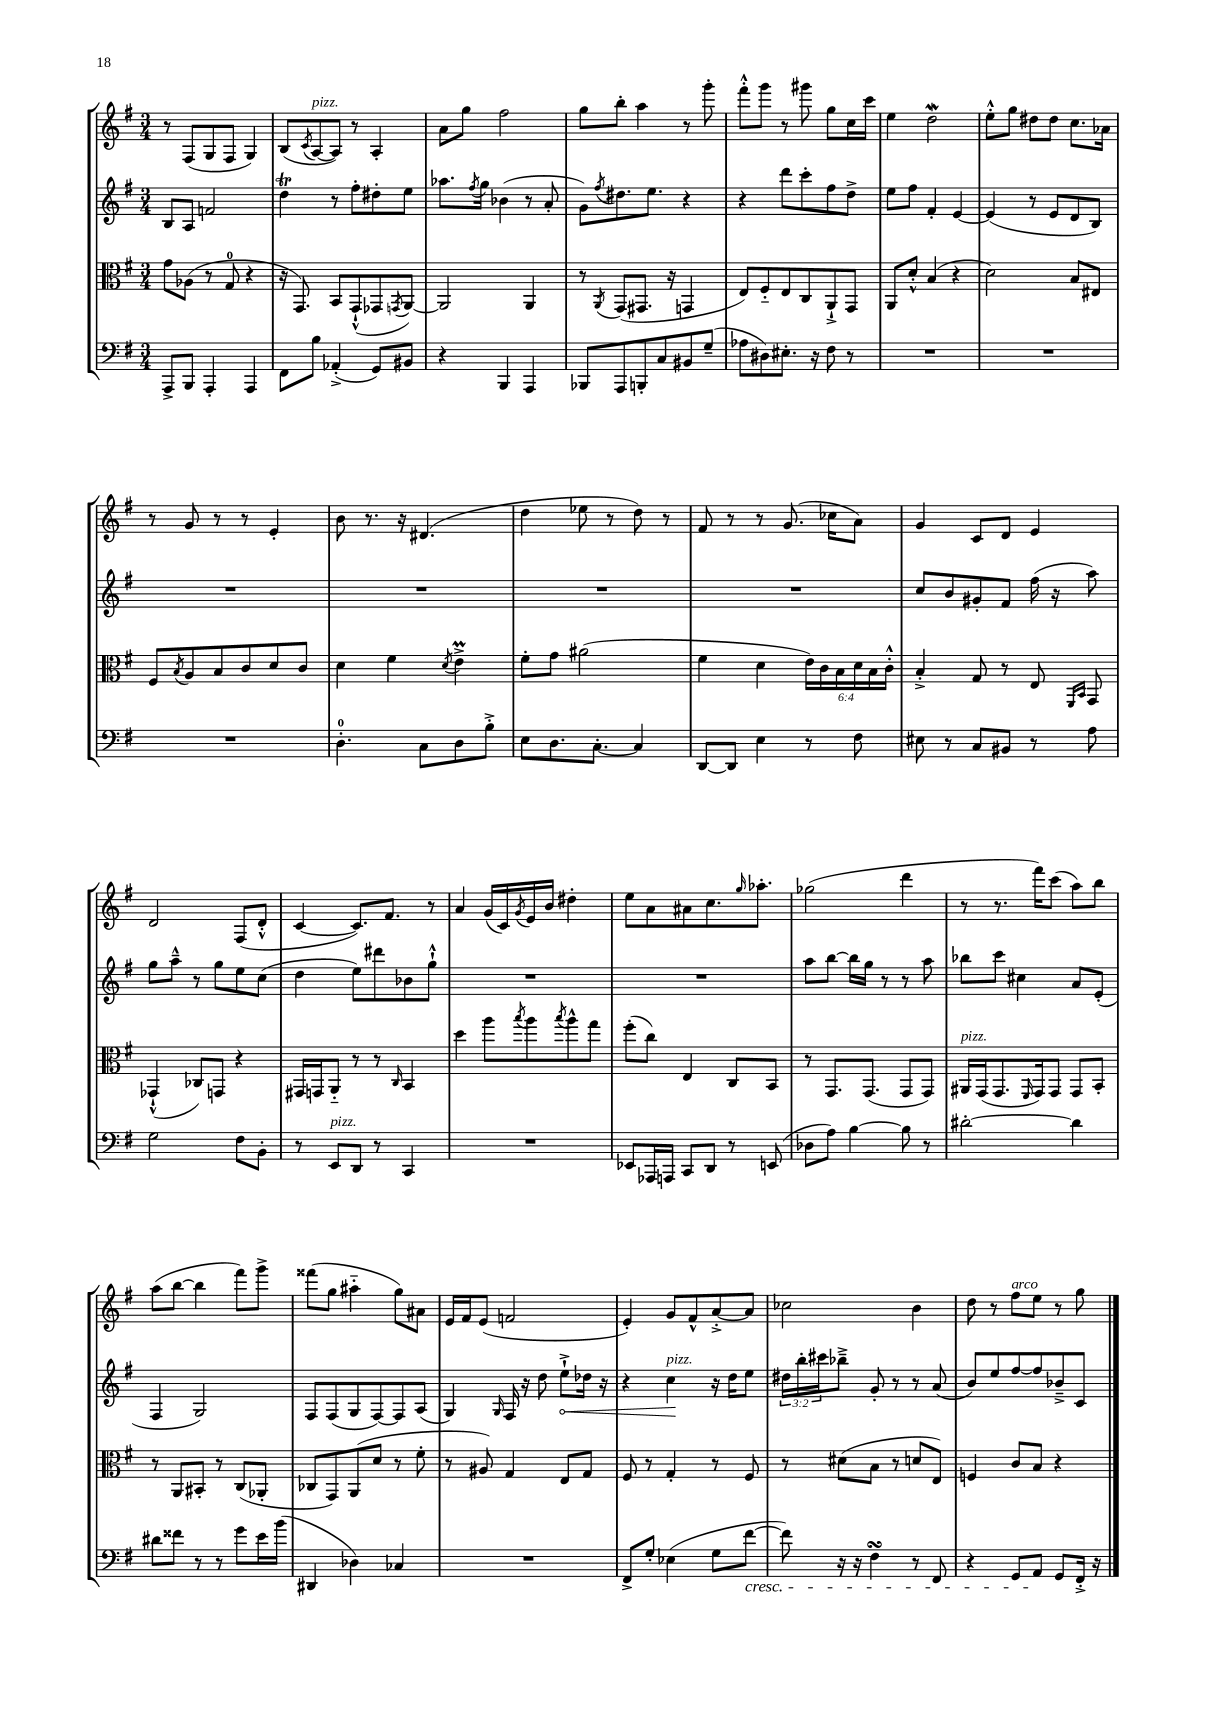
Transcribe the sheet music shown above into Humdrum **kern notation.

**kern	**kern	**kern	**kern
*staff4	*staff3	*staff2	*staff1
*clefF4	*clefC3	*clefG2	*clefG2
*k[f#]	*k[f#]	*k[f#]	*k[f#]
*M3/4	*M3/4	*M3/4	*M3/4
8AAA^	8g	8B	8r
8BBB	(8A-	8A	(8F#
4AAA'	8r	2f	8G
.	8G	.	8F#
4AAA	4r	.	4G)
=	=	=	=
8FF#	16r	4dd	(8B
.	8.GG)	.	.
.	.	.	8qc
8B	.	.	[8A
(4AA-'^	8BB	8r	8A])
.	(8GG`^^	8ff#'	8r
8GG)	8GG-	8dd#'	4A'
.	8qGG	.	.
8BB#	[8AA)	8ee	.
=	=	=	=
4r	2AA]	8.aa-	8a
.	.	.	8gg
.	.	8qff#	.
.	.	16gg	.
4BBB	.	(4b-	2ff#
4AAA	4AA	8r	.
.	.	8a'	.
=	=	=	=
8BBB-	8r	8g)	8gg
.	8qAA	8qff#	.
8AAA	(8GG	8.dd#	8bb'
8BBB'	8.GG#	.	4aa
.	.	8.ee	.
8C	.	.	.
.	16r	.	.
8BB#	4GG	4r	8r
(8G~	.	.	8ggg'
=	=	=	=
8A-	8E)	4r	8fff#'^^
8D#)	8F#'~	.	8ggg
8.E#'	8E	8ddd	8r
.	8C	8ccc'	8ggg#
16r	.	.	.
8F#	8AA`^	8ff#	8gg
8r	8GG	8dd^	16cc
.	.	.	16ccc
=	=	=	=
2.r	8AA	8ee	4ee
.	8d'^^	8ff#	.
.	(4B	4f#'	2dd
.	4r	[4e	.
=	=	=	=
2.r	2d)	(4e]	8ee'^^
.	.	.	8gg
.	.	8r	8dd#
.	.	8e	8dd#
.	8B	8d	8.cc
.	8E#	8B)	.
.	.	.	16a-
=	=	=	=
2.r	8F#	2.r	8r
.	8qB	.	.
.	8A	.	8g
.	8B	.	8r
.	8c	.	8r
.	8d	.	4e'
.	8c	.	.
=	=	=	=
4.D'	4d	2.r	8b
.	.	.	8.r
.	4f#	.	.
.	.	.	16r
8C	.	.	(4.d#
.	8qd	.	.
8D	4e^	.	.
8B'^	.	.	.
=	=	=	=
8E	8f#'	2.r	4dd
8.D	8g	.	.
.	(2a#	.	8ee-
[8.C'	.	.	.
.	.	.	8r
4C]	.	.	8dd)
.	.	.	8r
=	=	=	=
[8DD	4f#	2.r	8f#
8DD]	.	.	8r
4E	4d	.	8r
.	.	.	(8.g
8r	24e)	.	.
.	24c	.	.
.	.	.	16cc-
.	24B	.	.
8F#	24d	.	8a)
.	24B	.	.
.	24c'^^	.	.
=	=	=	=
8E#	4B'^	8cc	4g
8r	.	8b	.
8C	8G	8g#'	8c
8BB#	8r	8f#	8d
8r	8E	(16ff#	4e
.	.	16r	.
.	16qqFF#	.	.
.	16qqBB	.	.
8A	8GG	8aa)	.
=	=	=	=
2G	(4GG-`^^	8gg	2d
.	.	8aa~^^	.
.	8C-)	8r	.
.	8GG	8gg	.
8F#	4r	8ee	(8F#
8BB'	.	(8cc	8d'^^
=	=	=	=
8r	16GG#	4dd	[4c
.	16GG	.	.
8EE	8AA'~	.	.
8DD	8r	8ee)	8.c])
8r	8r	8ddd#	.
.	.	.	8.f#
.	16qqC	.	.
4CC	4BB	8b-	.
.	.	8gg`^^	8r
=	=	=	=
2.r	4dd	2.r	4a
.	8aa	.	(16g
.	.	.	16c)
.	8qbb	.	8qg
.	8aa	.	16e
.	.	.	16b
.	8qbb	.	.
.	8aa^^	.	4dd#'
.	8gg	.	.
=	=	=	=
8EE-	(8ff#'	2.r	8ee
16AAA-	8cc)	.	8a
16AAA	.	.	.
8CC	4E	.	8a#
8DD	.	.	8.cc
8r	8C	.	.
.	.	.	16qqgg
.	.	.	8.aa-'
(8EE	8BB	.	.
=	=	=	=
8D-	8r	8aa	(2gg-
8A)	8.GG	[8bb	.
[4B	.	16bb]	.
.	(8.GG	16gg	.
.	.	8r	.
8B]	8GG	8r	4ddd
8r	8GG)	8aa	.
=	=	=	=
[2d#'	16AA#	8bb-	8r
.	(16GG	.	.
.	8.GG	8ccc	8.r
.	.	4cc#	.
.	16qqFF#	.	.
.	16GG)	.	16fff#)
.	8GG	.	(8ccc
4d#]	8GG	8a	8aa)
.	8BB'	(8e'	8bb
=	=	=	=
8d#	8r	4F#	(8aa
8f##	8AA	.	[8bb
8r	8BB#'	2G)	4bb]
8r	8r	.	.
8g	(8C	.	8fff#)
16e	8AA-'	.	8ggg^
(16b	.	.	.
=	=	=	=
4DD#	8C-	8F#	(8fff##
.	8GG)	(8F#	8gg
4D-)	(8AA	8G	4aa#'~
.	8d	[8F#)	.
4C-	8r	8F#]	8gg)
.	8f#'	(8A	8a#
=	=	=	=
2.r	8r	4G)	16e
.	.	.	16f#
.	8A#)	.	(8e
.	.	16qqG	.
.	4G	16F#	2f
.	.	16r	.
.	.	8dd	.
.	8E	8ee`^	.
.	8G	16dd-	.
.	.	16r	.
=	=	=	=
8FF#^	8F#	4r	4e')
8G'	8r	.	.
(4E-	4G'	4cc	8g
.	.	.	8f#^^
8G	8r	16r	[8a'^
.	.	16dd	.
[8f#	8F#	8ee	8a]
=	=	=	=
8f#])	8r	24dd#	2cc-
.	.	24bb'	.
.	.	24ccc#	.
16r	(8d#	8bb-~^	.
16r	.	.	.
4F#	8B	8g'	.
.	8r	8r	.
8r	8d	8r	4b
8FF#	8E)	(8a	.
=	=	=	=
4r	4F	8b)	8dd
.	.	8ee	8r
8GG	8c	[8ff#	8ff#
8AA	8B	8ff#]	8ee
8GG	4r	8b-~^	8r
16FF#'^	.	8c	8gg
16r	.	.	.
==	==	==	==
*-	*-	*-	*-
